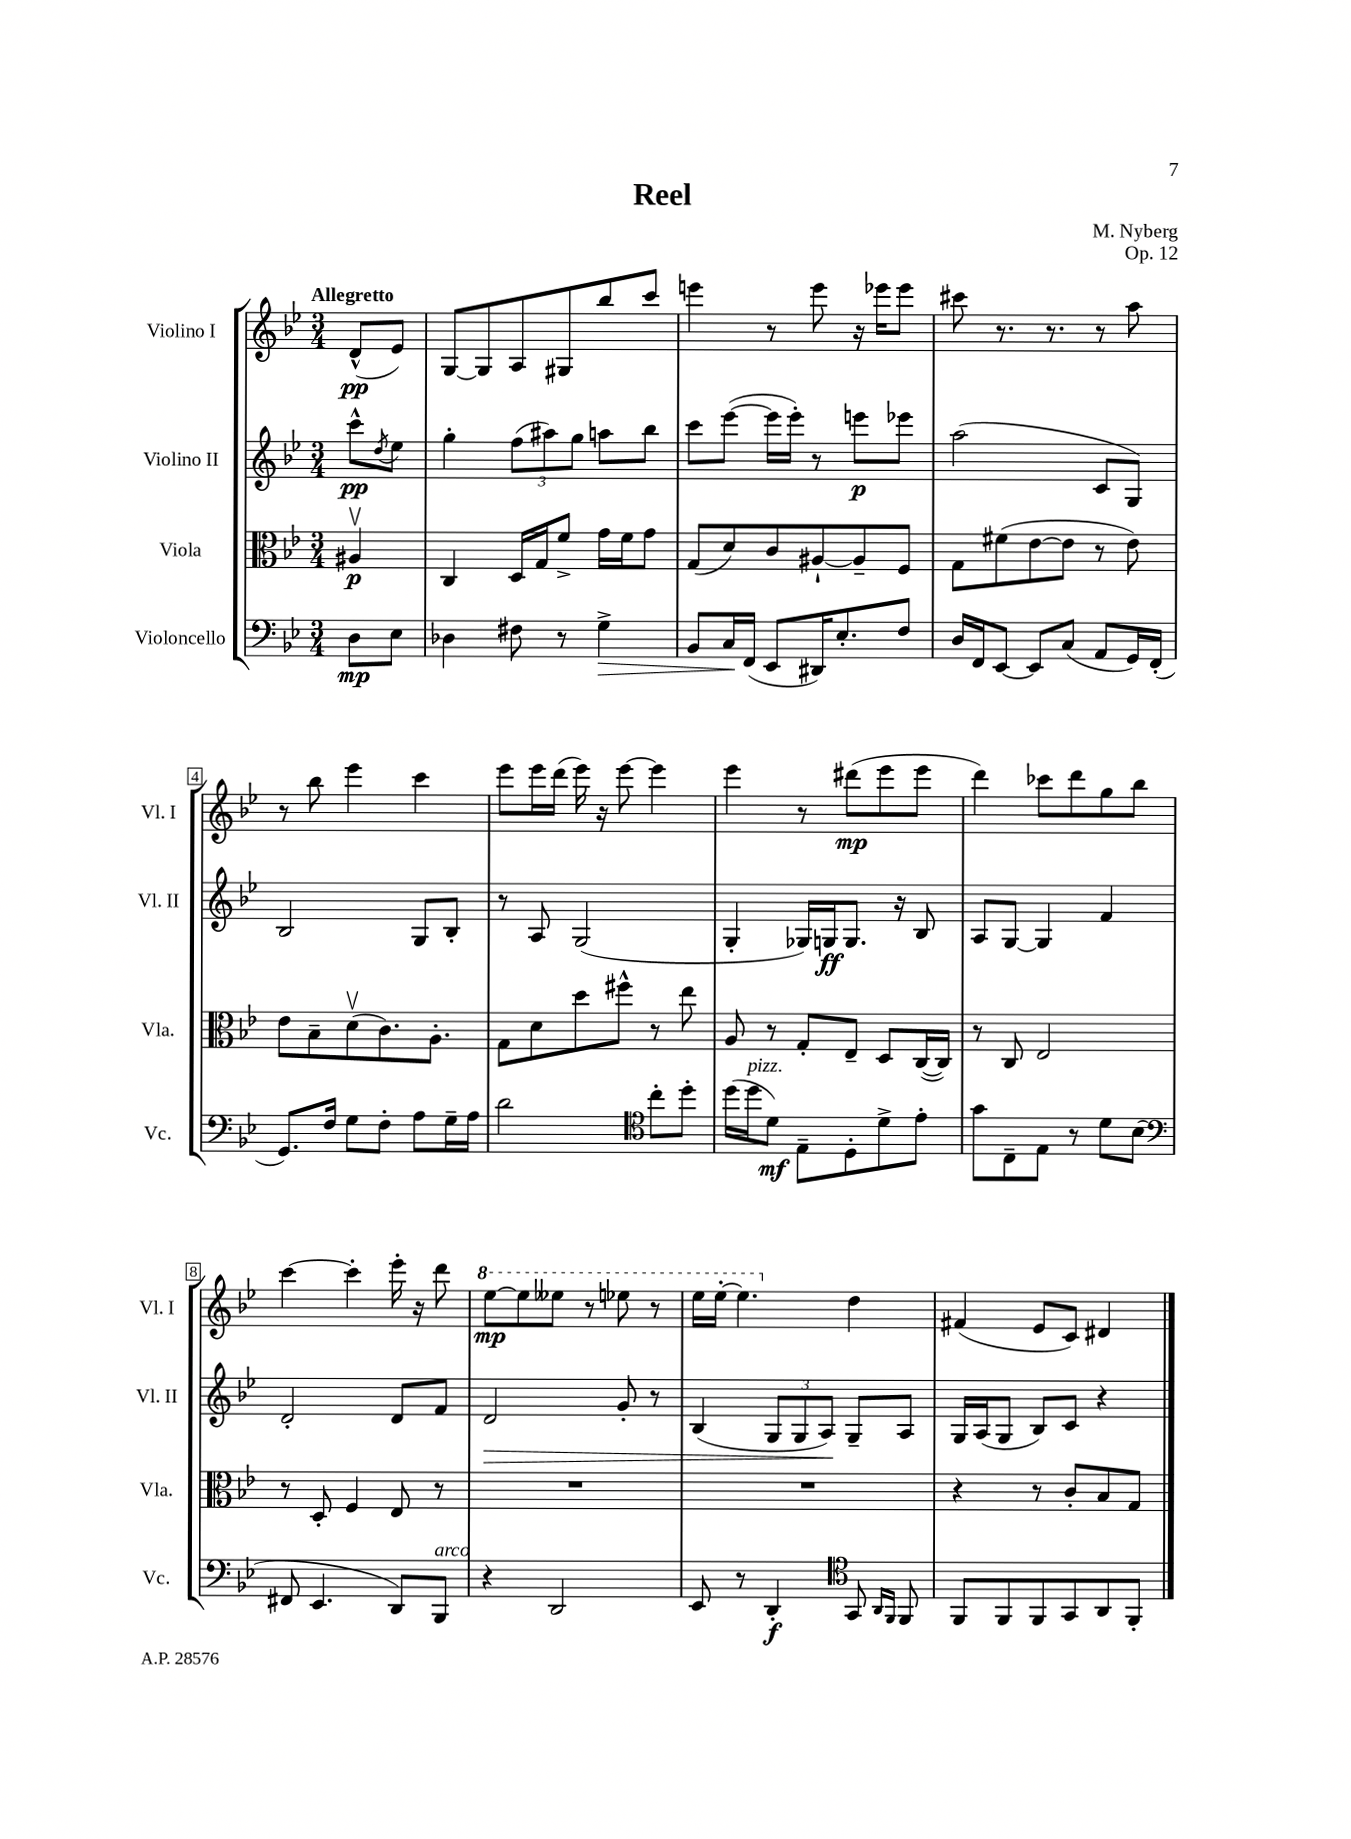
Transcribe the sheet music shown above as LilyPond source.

\header { title = "Reel" composer = "M. Nyberg" opus = "Op. 12" }
<<
\new StaffGroup <<
\new Staff = "s0" \with { instrumentName = "Violino I" shortInstrumentName = "Vl. I" } {
    \clef treble \key bes \major \numericTimeSignature \time 3/4 \partial 4 \tempo "Allegretto"
    d'8-^\pp( ees'8) |
    g8~ g8 a8 gis8 bes''8 c'''8 |
    e'''4 r8 e'''8 r16 ees'''16 ees'''8 |
    cis'''8 r8. r8. r8 a''8 |
    r8 bes''8 ees'''4 c'''4 |
    ees'''8 ees'''16 d'''16( ees'''16) r16 ees'''8~ ees'''4 |
    ees'''4 r8 dis'''8\mp( ees'''8 ees'''8 |
    d'''4) ces'''8 d'''8 g''8 bes''8 |
    c'''4~ c'''4-. ees'''16-. r16 d'''8 |
    \ottava #1 ees'''8~\mp ees'''8 eeses'''8 r8 ees'''8 r8 |
    ees'''16 ees'''16~-. ees'''4. \ottava #0 d''4 |
    fis'4( ees'8 c'8) dis'4 \bar "|." |
}
\new Staff = "s1" \with { instrumentName = "Violino II" shortInstrumentName = "Vl. II" } {
    \clef treble \key bes \major \numericTimeSignature \time 3/4 \partial 4
    c'''8-^\pp \acciaccatura { d''8 } ees''8 |
    g''4-. \tuplet 3/2 { f''8( ais''8) g''8 } a''8 bes''8 |
    c'''8 ees'''8~( ees'''16 ees'''16-.) r8 e'''8\p ees'''8 |
    a''2( c'8 g8) |
    bes2 g8 bes8-. |
    r8 a8 g2( |
    g4-. ges16) g16\ff g8. r16 bes8 |
    a8 g8~ g4 f'4 |
    d'2-. d'8 f'8 |
    d'2\> g'8-. r8 |
    bes4( \tuplet 3/2 { g8 g8 a8\!) } g8-- a8 |
    g16 a16( g8 bes8) c'8 r4 \bar "|." |
}
\new Staff = "s2" \with { instrumentName = "Viola" shortInstrumentName = "Vla." } {
    \clef alto \key bes \major \numericTimeSignature \time 3/4 \partial 4
    ais4\upbow\p |
    c4 d16 g16 f'8-> g'16 f'16 g'8 |
    g8( d'8) c'8 ais8~-! ais8-- f8 |
    g8 fis'8( ees'8~ ees'8 r8 ees'8) |
    ees'8 bes8-- d'8\upbow( c'8.) a8.-. |
    g8 d'8 d''8 fis''8-^ r8 ees''8 |
    a8 r8 g8-. ees8-- d8 c16~( c16) |
    r8 c8 ees2 |
    r8 d8-. f4 ees8 r8 |
    R2. |
    R2. |
    r4 r8 c'8-. bes8 g8 \bar "|." |
}
\new Staff = "s3" \with { instrumentName = "Violoncello" shortInstrumentName = "Vc." } {
    \clef bass \key bes \major \numericTimeSignature \time 3/4 \partial 4
    d8\mp ees8 |
    des4 fis8 r8 g4->\> |
    bes,8 c16\! f,16( ees,8 dis,16) ees8.-. f8 |
    d16 f,16 ees,8~ ees,8 c8( a,8 g,16) f,16-.( |
    g,8.) f16 g8 f8-. a8 g16-- a16 |
    d'2 \clef tenor c''8-. d''8-. |
    d''16( d''16^\markup { \italic "pizz." } d'8\mf) ees8-- d8-. d'8-> ees'8-. |
    g'8 c8-- ees8 r8 d'8 bes8( |
    \clef bass fis,8 ees,4. d,8) bes,,8^\markup { \italic "arco" } |
    r4 d,2 |
    ees,8 r8 d,4-.\f \clef tenor g,8 \grace { a,16 f,16 } f,8 |
    f,8 f,8 f,8 g,8 a,8 f,8-. \bar "|." |
}
>>
>>
\layout { \context { \Score \override BarNumber.stencil = #(make-stencil-boxer 0.1 0.3 ly:text-interface::print) } }
